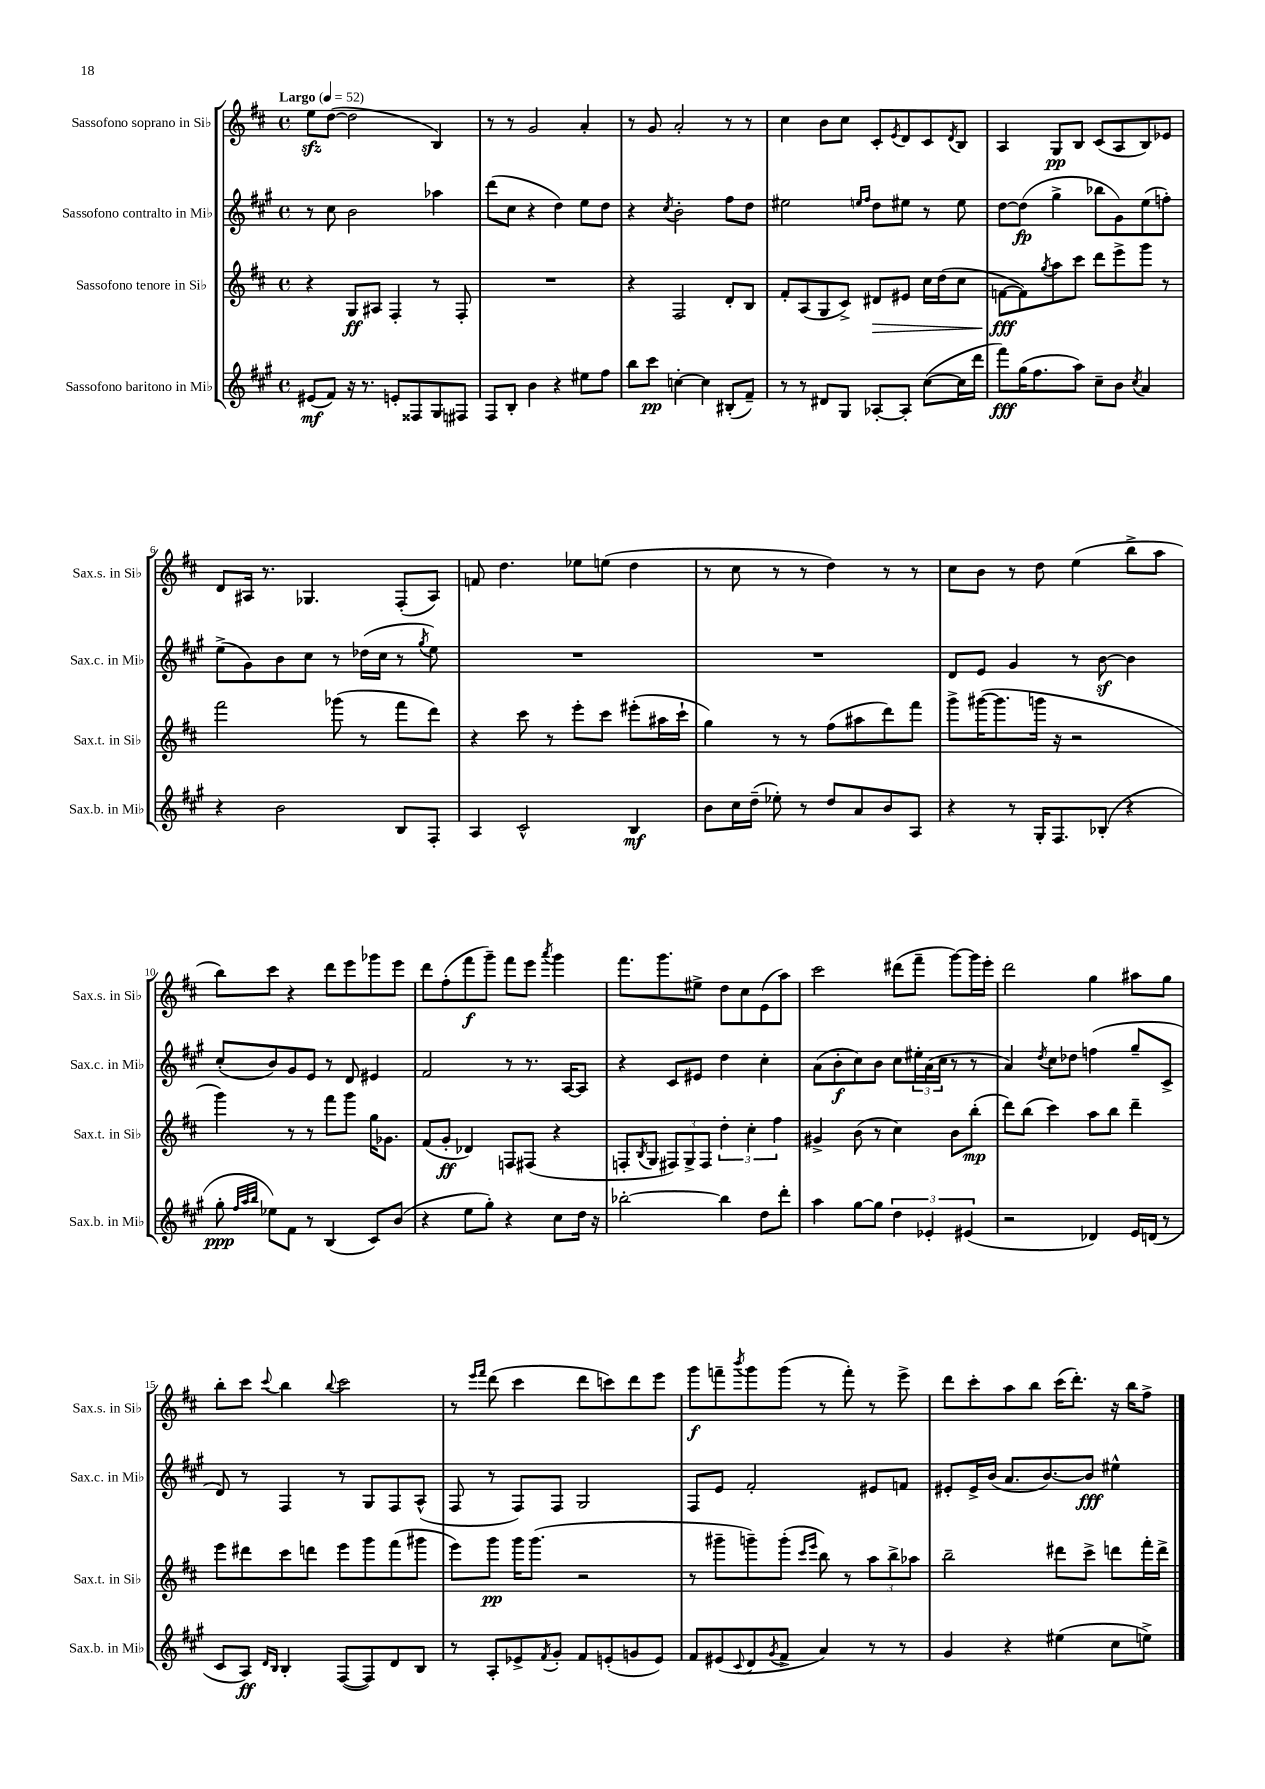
<<
\new StaffGroup <<
\new Staff = "s0" \with { instrumentName = "Sassofono soprano in Sib" shortInstrumentName = "Sax.s. in Sib" } {
    \clef treble \key d \major \defaultTimeSignature \time 4/4 \tempo "Largo" 4 = 52
    e''8\sfz d''8~( d''2 b4) |
    r8 r8 g'2 a'4-. |
    r8 g'8 a'2-. r8 r8 |
    cis''4 b'8 cis''8 cis'8-. \acciaccatura { e'8 } d'8 cis'8 \acciaccatura { d'8 } b8 |
    a4 g8\pp b8 cis'8( a8 b8) ees'8 |
    d'8 ais16 r8. ges4. fis8-.( ais8) |
    f'8 d''4. ees''8 e''8( d''4 |
    r8 cis''8 r8 r8 d''4) r8 r8 |
    cis''8 b'8 r8 d''8 e''4( b''8-> a''8 |
    b''8) cis'''8 r4 d'''8 e'''8 ges'''8 e'''8 |
    d'''8 fis''8-.( fis'''8\f g'''8--) fis'''8 e'''8 \acciaccatura { a'''8 } g'''4 |
    fis'''8. g'''8. eis''8-> d''8 cis''8 e'8( a''8) |
    cis'''2 dis'''8( fis'''8-- g'''8~) g'''16 e'''16-. |
    d'''2 g''4 ais''8 g''8 |
    b''8-. cis'''8 \appoggiatura { cis'''8 } b''4 \appoggiatura { b''8 } cis'''2 |
    r8 \grace { e'''16 fis'''16 } d'''8( cis'''4 d'''8 c'''8) d'''8 e'''8 |
    g'''8\f f'''8-- \acciaccatura { b'''8 } g'''8 g'''8( r8 f'''8-.) r8 e'''8-> |
    d'''8 cis'''8-. a''8 b''8 cis'''16( d'''8.-.) r16 b''16 fis''8-> \bar "|." |
}
\new Staff = "s1" \with { instrumentName = "Sassofono contralto in Mib" shortInstrumentName = "Sax.c. in Mib" } {
    \clef treble \key a \major \defaultTimeSignature \time 4/4
    r8 cis''8 b'2 aes''4 |
    d'''8( cis''8 r4 d''4) e''8 d''8 |
    r4 \acciaccatura { cis''8 } b'2-. fis''8 d''8 |
    eis''2 \grace { e''16 fis''16 } d''8 eis''8 r8 eis''8 |
    d''8~ d''8\fp( gis''4-> bes''8 gis'8) e''8( f''8-.) |
    e''8->( gis'8) b'8 cis''8 r8 des''16( cis''16 r8 \acciaccatura { gis''8 } e''8) |
    R1 |
    R1 |
    d'8 e'8 gis'4 r8 b'8~\sf b'4 |
    cis''8-.( b'8) gis'8 e'8 r8 d'8 eis'4 |
    fis'2 r8 r8. a16~ a8 |
    r4 cis'8 eis'8 d''4 cis''4-. |
    a'8( b'8-.\f cis''8) b'8 cis''8 \tuplet 3/2 { eis''16-. a'16( cis''16 } r8 r8 |
    a'4) \acciaccatura { d''8 } cis''8 des''8 f''4( gis''8-- cis'8-> |
    d'8) r8 fis4 r8 gis8 fis8 a8-^( |
    fis8 r8 fis8) fis8 gis2 |
    fis8 e'8 fis'2-. eis'8 f'8 |
    eis'8-. eis'16-> b'16( a'8. b'8.~) b'8\fff eis''4-^ \bar "|." |
}
\new Staff = "s2" \with { instrumentName = "Sassofono tenore in Sib" shortInstrumentName = "Sax.t. in Sib" } {
    \clef treble \key d \major \defaultTimeSignature \time 4/4
    r4 g8\ff ais8 fis4-. r8 fis8-. |
    R1 |
    r4 fis2 d'8-. b8 |
    fis'8-. a8( g8 cis'8->) dis'8\> eis'8 cis''16 d''16( cis''8 |
    f'8~\fff\! f'8) \acciaccatura { g''8 } a''8 cis'''8 d'''8 e'''8-> g'''8 r8 |
    fis'''2 ges'''8( r8 fis'''8 d'''8) |
    r4 cis'''8 r8 e'''8-. cis'''8 eis'''8-.( ais''16 cis'''16-! |
    g''4) r8 r8 fis''8( ais''8 d'''8) fis'''8 |
    g'''8-> gis'''16~( gis'''8. g'''16 r16 r2 |
    g'''4) r8 r8 fis'''8 g'''8 g''16 ges'8. |
    fis'8( g'8-.\ff des'4) f8 fis8( r4 |
    f8-. \acciaccatura { b8 } g8 \tuplet 3/2 { fis8) g8-> fis8 } \tuplet 3/2 { d''4-. cis''4-. fis''4 } |
    gis'4-> b'8( r8 cis''4) b'8 b''8-.\mp( |
    d'''8) b''8( cis'''4) a''8 b''8 d'''4-- |
    e'''8 dis'''8 cis'''8 d'''8 e'''8 g'''8 fis'''8( gis'''8 |
    e'''8) g'''8\pp g'''16 g'''8.( r2 |
    r8 gis'''8-- g'''8--) g'''8-.( \grace { cis'''16 e'''16 } b''8) r8 \tuplet 3/2 { a''8 b''8-> aes''8 } |
    b''2-- dis'''8 cis'''8-> d'''8 fis'''16-. d'''16-> \bar "|." |
}
\new Staff = "s3" \with { instrumentName = "Sassofono baritono in Mib" shortInstrumentName = "Sax.b. in Mib" } {
    \clef treble \key a \major \defaultTimeSignature \time 4/4
    eis'8\mf( fis'8) r16 r8. e'8-. fisis8 gis8 fis8 |
    fis8 b8-. b'4 r4 eis''8 fis''8 |
    b''8 cis'''8\pp c''4~-. c''4 bis8-.( fis'8--) |
    r8 r8 dis'8 gis8 aes8~-. aes8-. cis''8~( cis''16 d'''16 |
    fis'''8\fff) gis''16( fis''8. a''8) cis''8-- b'8 \acciaccatura { cis''8 } a'4 |
    r4 b'2 b8 fis8-. |
    a4 cis'2-^ b4\mf |
    b'8 cis''16 d''16--( ees''8-.) r8 d''8 a'8 b'8 a8 |
    r4 r8 gis16-. fis8. bes8-.( r4 |
    gis''8-.\ppp \grace { fis''32 a''32 b''32 } ees''8) fis'8 r8 b4( cis'8) b'8( |
    r4 e''8 gis''8-.) r4 cis''8 d''16 r16 |
    bes''2~-. bes''4 d''8 d'''8-. |
    a''4 gis''8~ gis''8 \tuplet 3/2 { d''4 ees'4-. eis'4( } |
    r2 des'4) e'16 d'16( r8 |
    cis'8 a8\ff) \grace { d'16 b16 } b4-. fis8~( fis8) d'8 b8 |
    r8 a8-. ees'8-> \acciaccatura { fis'8 } gis'8-. fis'8 e'8-.( g'8 e'8) |
    fis'8 eis'8( \appoggiatura { cis'8 } d'8 \acciaccatura { gis'8 } fis'8-> a'4) r8 r8 |
    gis'4 r4 eis''4( cis''8 e''8->) \bar "|." |
}
>>
>>
